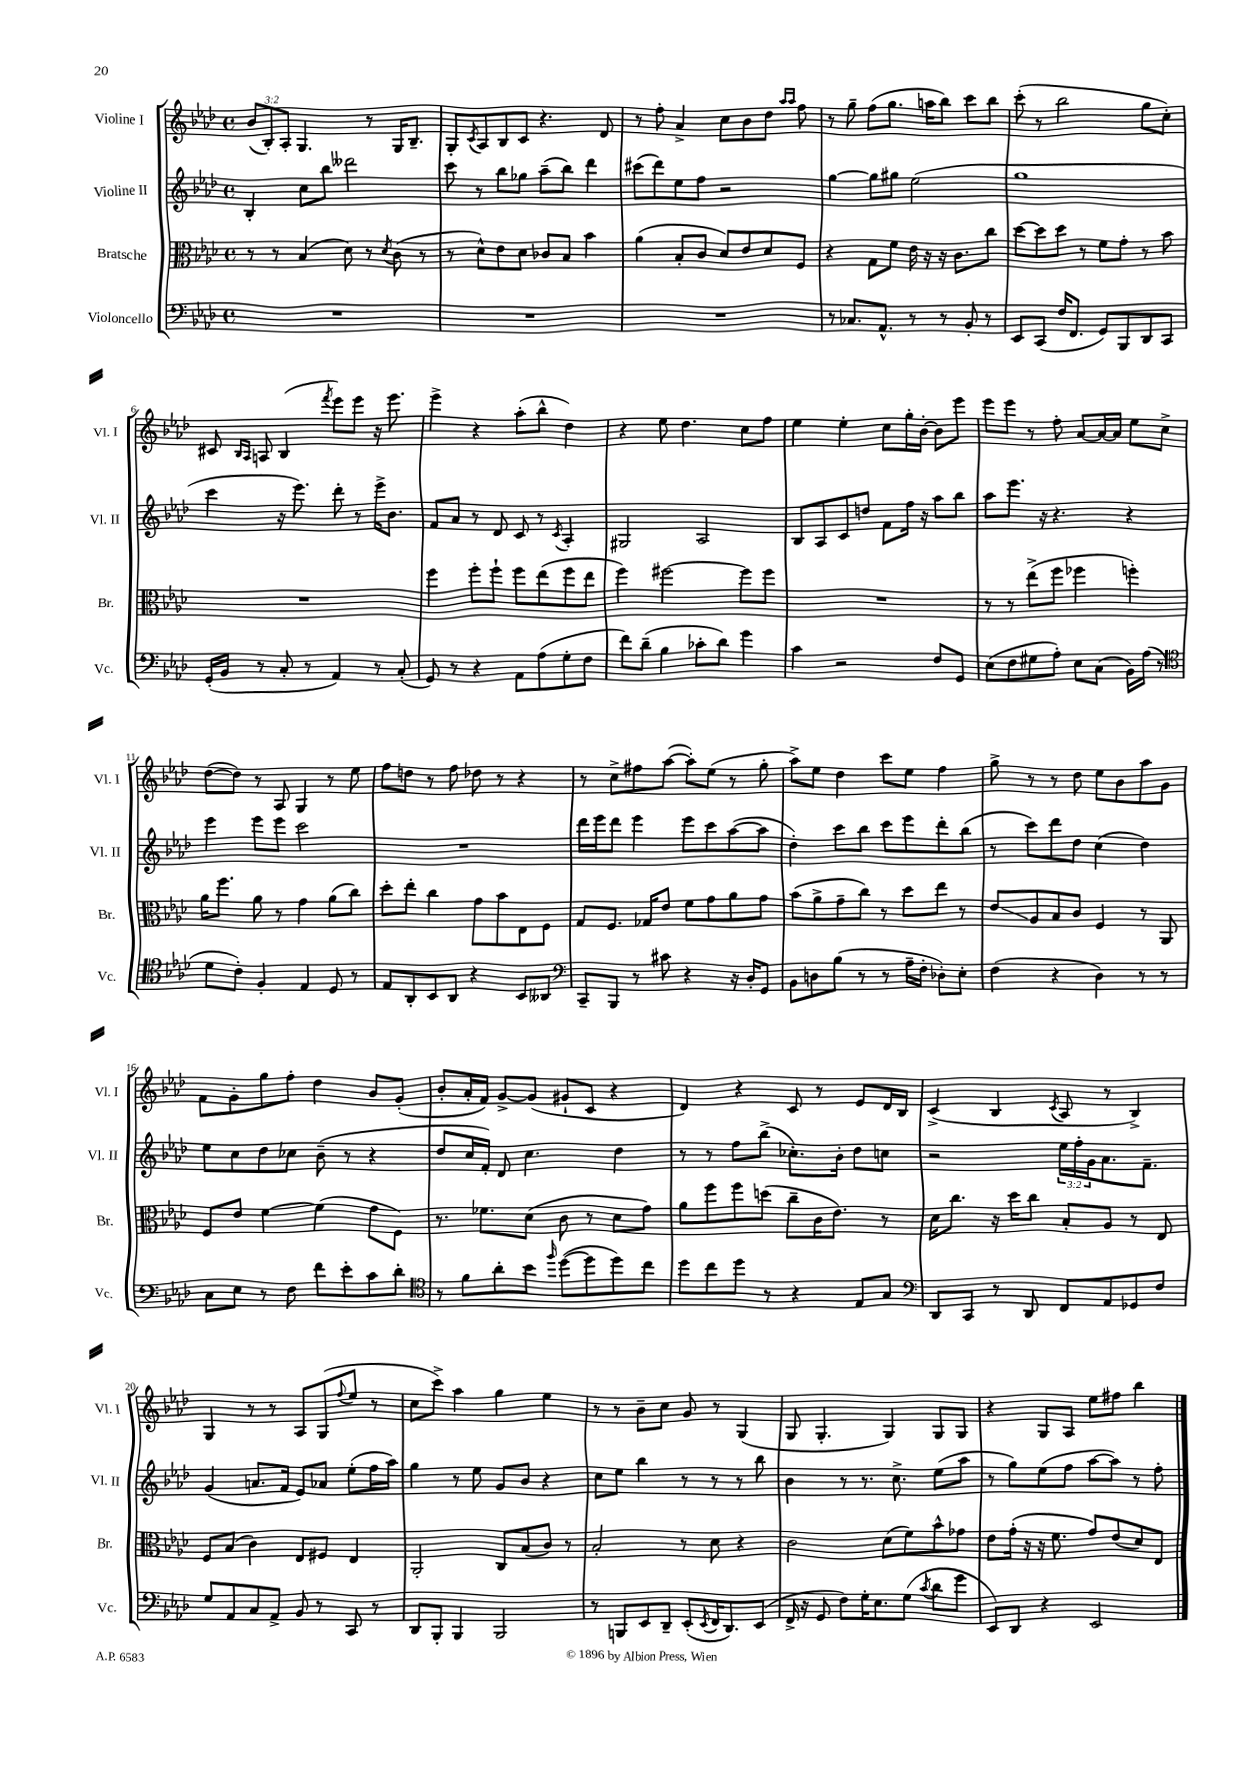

**kern	**kern	**kern	**kern
*staff4	*staff3	*staff2	*staff1
*clefF4	*clefC3	*clefG2	*clefG2
*k[b-e-a-d-]	*k[b-e-a-d-]	*k[b-e-a-d-]	*k[b-e-a-d-]
*M4/4	*M4/4	*M4/4	*M4/4
*met(c)	*met(c)	*met(c)	*met(c)
1r	8r	4B-'	(12b-
.	.	.	12B-')
.	8r	.	.
.	.	.	12A-'
.	(4B-	8cc	4.G
.	.	8bb-	.
.	8d-)	2ddd--	.
.	8r	.	8r
.	8qd-	.	.
.	(8c	.	16G
.	.	.	8.B-~
.	8r	.	.
=	=	=	=
1r	8r	8ccc	8G'
.	.	.	8qc
.	8d-^^)	8r	8A-
.	8e-	8bb-	8B-
.	8d-	8gg-	8c
.	8c-	(8aa-~	4.r
.	8B-	8bb-)	.
.	4b-	4ddd-	.
.	.	.	8d-
=	=	=	=
1r	(4a-	(8ccc#	8r
.	.	8ddd-)	8ff'
.	8B-'	8ee-	4a-^
.	8c	8ff	.
.	8d-)	2r	8cc
.	8e-	.	8b-
.	8d-	.	8dd-
.	.	.	16qqaa-
.	.	.	16qqaa-
.	8F	.	8ff
=	=	=	=
8r	4r	[4gg	8r
8.C-	.	.	8gg~
.	8G	8gg]	(8ff
8.AA-^^	.	.	.
.	8f	8gg#	8.gg
8r	16e-	(2ee-	.
.	16r	.	16aa
8r	16r	.	8bb-)
.	8.c	.	.
8BB-'	.	.	8ccc
8r	8cc	.	8bb-
=	=	=	=
8EE-	[8dd-	1gg	(8ccc'
(8CC	8dd-]	.	8r
16F	8dd-	.	2bb-
8.FF	.	.	.
.	8r	.	.
8GG)	8f	.	.
8BBB-	8g'	.	.
8DD-	8r	.	8gg
8CC	8b-	.	8cc')
=	=	=	=
(16GG'	1r	4ccc	8c#
16BB-	.	.	.
.	.	.	16qqB-
.	.	.	16qqA-
8r	.	.	8A
8C'	.	16r	(4B-
.	.	8.eee-)	.
8r	.	.	.
.	.	.	8qfff
4AA-)	.	8ddd-'	8eee-)
.	.	8r	8eee-
8r	.	16eee-^	16r
.	.	8.b-	8.eee-
(8C'	.	.	.
=	=	=	=
8GG)	4ff	8f	4eee-^
8r	.	8a-	.
4r	8ff'	8r	4r
.	8ff`	8d-	.
8AA-	8ff	8c	(8aa-'
(8A-	(8ee-	8r	8bb-^^
.	.	8qc	.
8G'	8ff	4A-'	4dd-)
8F	8ee-	.	.
=	=	=	=
8f)	4ff)	2G#	4r
(8d-~	.	.	.
4B-	[2ff#	.	8ee-
.	.	.	4.dd-
8c-'	.	2A-	.
8d-)	.	.	.
4g	8ff#]	.	8cc
.	8ff#	.	8ff
=	=	=	=
4c	1r	8B-	4ee-
.	.	8A-	.
2r	.	8c	4ee-'
.	.	8dd	.
.	.	8f	8cc
.	.	16ff	16gg'
.	.	16r	[16b-'
8F	.	8aa-	8b-]
8GG	.	8bb-	8eee-
=	=	=	=
(8E-	8r	8aa-	8eee-
8F	8r	8.eee-	8eee-
8G#	(8ee-^	.	8r
.	.	16r	.
8A-')	8ff	4.r	8ff'
8E-	4ff-	.	[8a-
(8C	.	.	16a-_
.	.	.	16a-]
16BB-)	4ff')	4r	8ee-
(16A-	.	.	.
8r	.	.	8cc^
=	=	=	=
*clefC4	*	*	*
8d-	16a-	4eee-	([8dd-
.	8.ff	.	.
8c')	.	.	8dd-])
4F'	8a-	8eee-	8r
.	8r	8eee-	8A-
4E-	4g	2ccc	4G
8D-	(8a-	.	8r
8r	8cc)	.	8ee-
=	=	=	=
8E-	8dd-'	1r	8ff
8AA-'	8ee-'	.	8dd
8BB-	4cc	.	8r
8AA-	.	.	8ff
4r	8g	.	8dd-
.	8b-	.	8r
8BB-	8E-	.	4r
8AA--	8F	.	.
=	=	=	=
*clefF4	*	*	*
8CC~	8G	16ddd-	8r
.	.	16eee-	.
8BBB-	8.F	8ddd-	8cc^
8r	.	4eee-	8ff#
.	16G-	.	.
8c#	8e-	.	([8aa-
4r	8f	8eee-	8aa-'])
.	8g	8ccc	(8ee-
16r	8a-	([8aa-	8r
16D-'	.	.	.
8GG	8g	8aa-]	8gg'
=	=	=	=
8BB-	(8b-	4dd-')	8aa-^)
8D	8a-^	.	8ee-
(8B-	8g~	8ccc	4dd-
8r	8cc)	8bb-	.
8r	8r	8ccc	8ccc
16A-~	8dd-	8eee-	8ee-
16F'	.	.	.
8D-')	8ee-	8ddd-'	4ff
8E-'	8r	(8bb-	.
=	=	=	=
(4F	8e-	8r	8gg^
.	8A-	8ccc)	8r
4r	8B-	8ddd-	8r
.	8c	8dd-	8dd-
4D-)	4F	(4cc	8ee-
.	.	.	8b-
8r	8r	4dd-)	8aa-
8r	8AA-	.	8g
=	=	=	=
8C	8F	8ee-	8f
8E-	8e-	8cc	8g'
8r	[4f	8dd-	8gg
8F	.	8cc-	8ff'
8f	(4f]	(8b-~	4dd-
8e-'	.	8r	.
8c	8g	4r	8b-
8d-'	8F)	.	(8g'
=	=	=	=
*clefC4	*	*	*
8r	8.r	8dd-	8b-'
8f	.	16cc	16a-'
.	8.f-	16f')	16f)
8a-'	.	8d-	[8g^
8b-	(8d-	4.cc	(8g]
16qqff	.	.	.
([8dd-	8c	.	8g#`
8dd-]	8r	.	8c
8dd-)	8d-	4dd-	4r
8cc	8g)	.	.
=	=	=	=
8dd-	8a-	8r	4d-)
8cc	8ff	8r	.
8dd-	8ff	8ff	4r
8r	(8dd	(8bb-^	.
4r	8cc~	8.cc-')	8c
.	16c	.	8r
.	8.e-)	16b-'	.
8E-	.	8dd-	8e-
8G	8r	8cc	16d-
.	.	.	16B-
=	=	=	=
*clefF4	*	*	*
8DD-	16d-	2r	(4c^
.	8.cc	.	.
8CC	.	.	.
8r	16r	.	4B-
.	16dd-	.	.
8DD-	8cc	.	.
.	.	.	8qc
8FF	8B-'	24ee-	8A-
.	.	24ff'	.
.	.	24g	.
8AA-	8A-	8.a-	8r
8GG-	8r	.	4B-^)
.	.	8.f~	.
8F	8E-	.	.
=	=	=	=
8G	8F	(4g	4G
8AA-	(8B-	.	.
8C	4c)	8.a	8r
8AA-^	.	.	8r
.	.	16f	.
8BB-	8E-	8e-)	8A-
8r	8F#	8a-	(8G
.	.	.	8qqff
8CC	4E-	(8ee-'	8ee-
8r	.	16ff	8r
.	.	16aa-)	.
=	=	=	=
8DD-	2AA-'	4gg	8cc
8BBB-'	.	.	8ccc^)
4BBB-	.	8r	4aa-
.	.	8ee-	.
2BBB-	8C	8g	4gg
.	(8B-	8b-	.
.	8c)	4r	4ee-
.	8r	.	.
=	=	=	=
8r	2B-'	8cc	8r
8BBB	.	8ee-	8r
8EE-	.	4bb-	8b-~
8DD-~	.	.	8cc
(8EE-'	8r	8r	8g
8qEE-	.	.	.
16FF	8d-	8r	8r
8.DD-)	.	.	.
.	4r	8r	(4G
(8EE-	.	8bb-	.
=	=	=	=
16FF^	2c	4b-	8G
16r	.	.	.
8GG	.	.	4.G'
8F)	.	8r	.
16G'	.	8.r	.
8.E-	.	.	.
.	(8d-	.	4G)
.	.	8.cc^	.
(8G	8f)	.	.
8qc	.	.	.
8d-	8b-^^	(8ee-	8G
8g	8g-	8aa-	8G
=	=	=	=
8EE-)	8e-	8r	4r
8DD-	(16g'	8gg)	.
.	16r	.	.
4r	16r	(8ee-	8G
.	8.f	.	.
.	.	8ff	8A-
2EE-	8g)	[8aa-	8ee-
.	(8e-	8aa-])	8ff#
.	8d-)	8r	4bb-
.	8E-	8ff'	.
==	==	==	==
*-	*-	*-	*-
